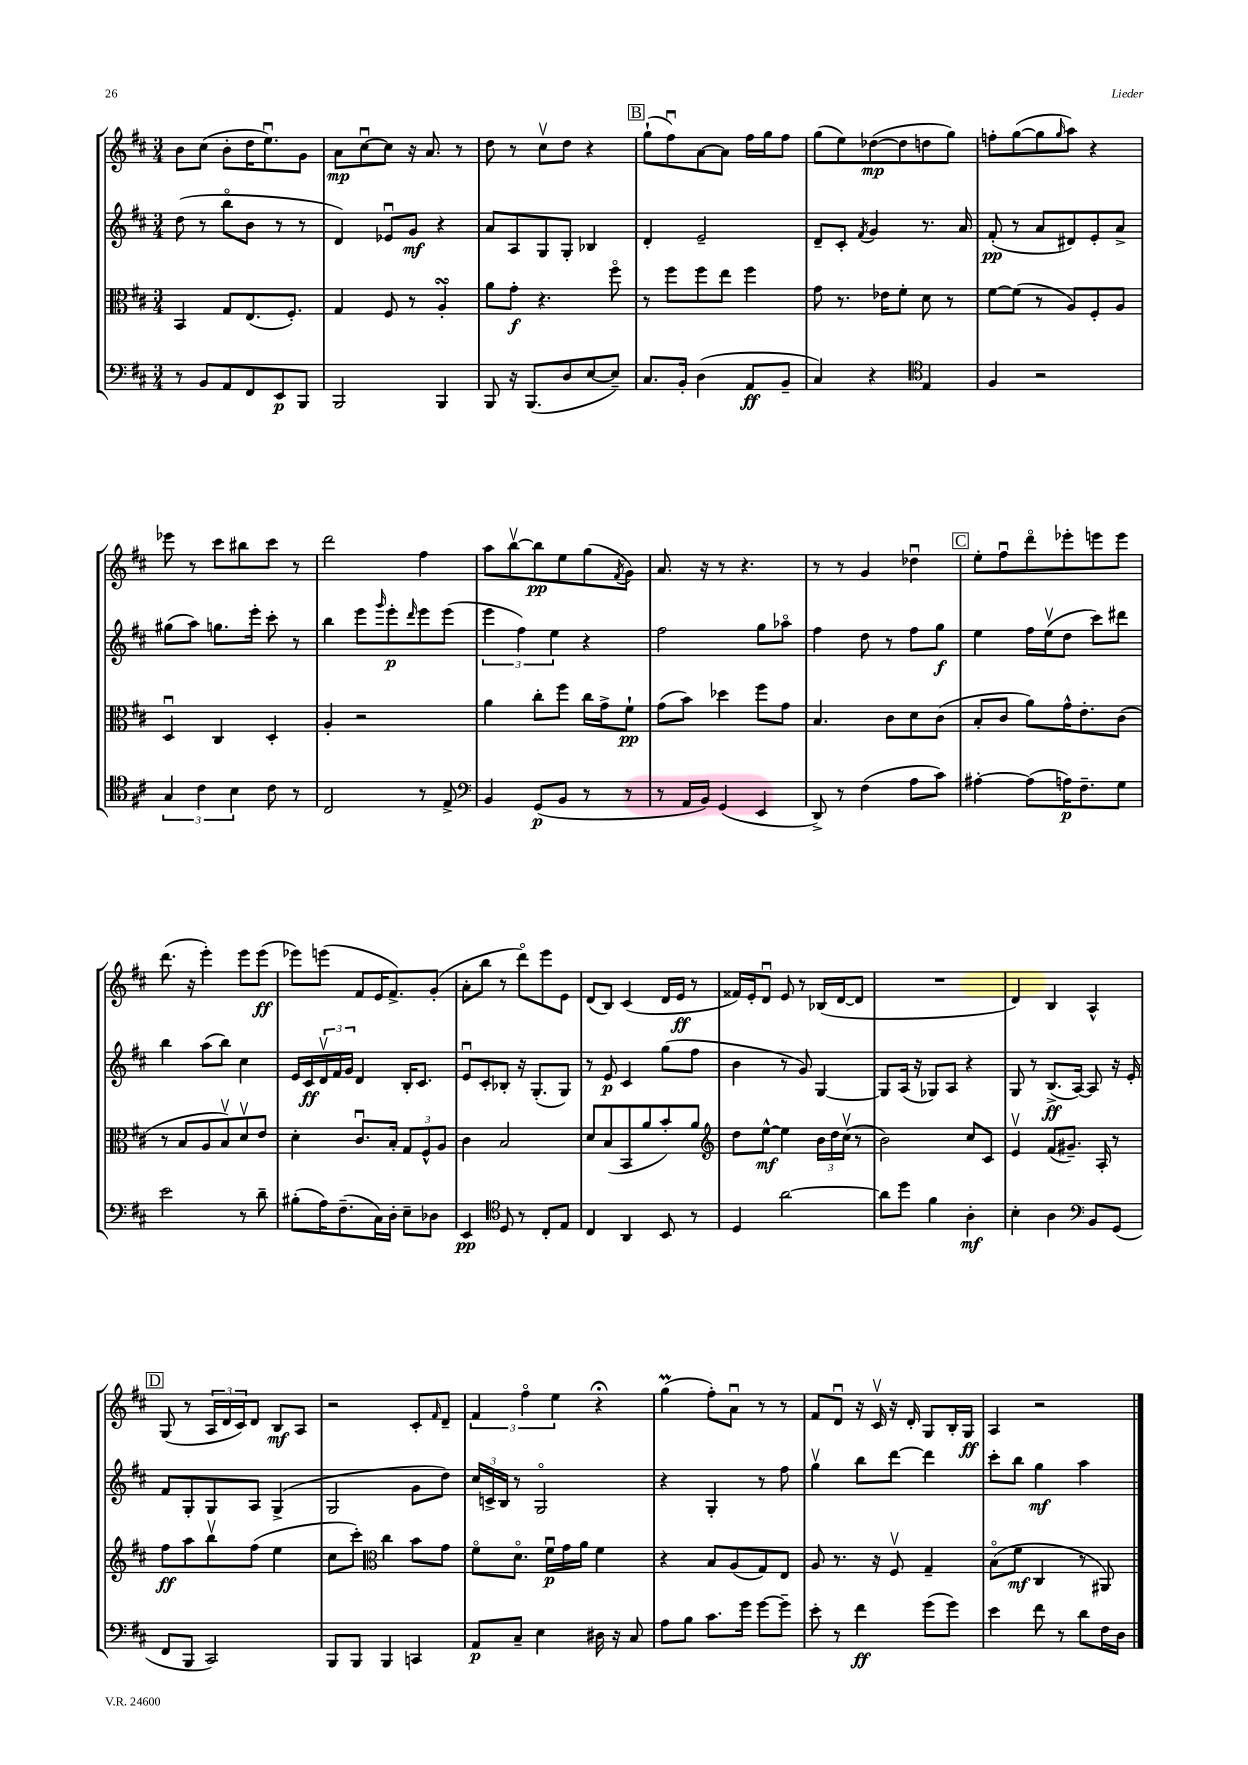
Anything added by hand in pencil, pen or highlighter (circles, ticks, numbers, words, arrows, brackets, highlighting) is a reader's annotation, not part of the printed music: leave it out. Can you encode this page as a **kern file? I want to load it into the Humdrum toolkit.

**kern	**kern	**kern	**kern
*staff4	*staff3	*staff2	*staff1
*clefF4	*clefC3	*clefG2	*clefG2
*k[f#c#]	*k[f#c#]	*k[f#c#]	*k[f#c#]
*M3/4	*M3/4	*M3/4	*M3/4
8r	4BB/	(8dd\	8b\L
8BB/L	.	8r	(8cc#\J
8AA/	8G/L	8bbo\L	8b'\L
8FF#/	(8.E/	8b\J	16dd\K
.	.	.	8.eeu\)
8EE/	.	8r	.
.	8.F#'/J)	.	.
8BBB/J	.	8r	8g\J
=	=	=	=
2BBB/	4G/	4d/)	8a\L
.	.	.	[8cc#u\
.	8F#/	8e-u/L	8cc#\]J
.	8r	8g/J	16r
.	.	.	8.a/
4BBB/	4A'/	4r	.
.	.	.	8r
=	=	=	=
8BBB/	8a\L	8a/L	8dd\
16r	8g'\J	8A/	8r
(8.BBB/L	.	.	.
.	4.r	8G/	8cc#v\L
8D/	.	8G'/J	8dd\J
[8E/	.	4B-/	4r
8E~/]J)	8ff#o\	.	.
=	=	=	=
8.C#/L	8r	4d'/	(8gg`\L
.	8ff#\L	.	8ff#u\)
16BB'/Jk	.	.	.
(4D\	8ff#\	2e~/	[8a\
.	8ee\J	.	8a\]J
8AA/L	4ff#\	.	16ff#\LL
.	.	.	16gg\J
8BB~/J	.	.	8ff#\J
=	=	=	=
4C#/)	8g\	8d~/L	(8gg\L
.	8.r	8c#'/J	8ee\)
.	.	8qf#/	.
4r	.	4g/	([8dd-\
.	16e-\LK	.	.
.	8f#'\J	.	8dd-\]
*clefC4	*	*	*
4E/	8d\	8.r	8dd\
.	8r	.	8gg\J)
.	.	16a/	.
=	=	=	=
4F#/	[8f#\L	(8f#'/	8ff'\L
.	(8f#\]J	8r	([8gg\
2r	8r	8a/L	8gg\]
.	.	.	16qqgg/
.	8A/L)	8d#/)	8aa\J)
.	8F#'/	8e'/	4r
.	8A/J	8a^/J	.
=	=	=	=
6G/	4Du/	(8gg#\L	8eee-\
.	.	8aa\J)	8r
6c#\	.	.	.
.	4C#/	8.gg\L	8ccc#\L
6B\	.	.	.
.	.	.	8bb#\
.	.	16eee'\Jk	.
8c#\	4D'/	8ccc#'\	8ccc#\J
8r	.	8r	8r
=	=	=	=
2C#/	4A'/	4bb\	2ddd\
.	2r	8eee\L	.
.	.	16qqggg/	.
.	.	8eee'\	.
.	.	16qqddd/	.
8r	.	8eee\	4ff#\
8E^/	.	(8eee\J	.
=	=	=	=
*clefF4	*	*	*
4BB/	4a\	6eee\	8aa\L
.	.	.	[8bbv\
.	.	6ff#\)	.
(8GG/L	8cc#'\L	.	8bb\]
.	.	6ee\	.
8BB/J	8ff#\J	.	8ee\
8r	16cc#\LL	4r	(8gg\
.	16g^\J	.	.
.	.	.	8qf#/
8r	8f#`\J	.	8g\J)
=	=	=	=
8r	(8g\L	2ff#\	8.a/
16AA/LL	8b\J)	.	.
16BB/JJ)	.	.	16r
(4GG/	4dd-\	.	8r
.	.	.	4.r
4EE/	8ff#\L	8gg\L	.
.	8g\J	8aa-o\J	.
=	=	=	=
8DD^/)	4.B/	4ff#\	8r
8r	.	.	8r
(4F#\	.	8dd\	4g/
.	8c#\L	8r	.
8A\L	8d\	8ff#\L	4dd-u\
8c#\J)	(8c#\J	8gg\J	.
=	=	=	=
[4A#'\	8B'/L	4ee\	8ee'\L
.	8c#/J	.	8ff#u\
(8A#\]L	8a\L)	16ff#\LL	8dddo\
.	.	(16eev\J	.
16A\K)	16g^^\K	8dd\J	8eee-'\
8.F#~\	8.e'\	.	.
.	.	8ccc#\L)	8eee\
8G\J	(8c#\J	8ddd#\J	8eee\J
=	=	=	=
2e\	8r	4bb\	(8.ddd\
.	8B/L	.	.
.	.	.	16r
.	8A/	(8aa\L	4eee'\)
.	8Bv/)	8bb\J)	.
8r	8dv/	4cc#\	8eee\L
8d~\	8e/J	.	(8eee\J
=	=	=	=
(8B#'\L	4d'\	16e/LL	8eee-\L)
.	.	16c#/	.
16A\K)	.	24dv/	(8eee\J
.	.	24f#/	.
(8.F#~\	.	.	.
.	.	24g/JJ	.
.	8.c#u/L	4d/	8f#/L
16C#\L)	.	.	16e/K
16D'\JJ	16B'/Jk	.	8.f#^/)
8E~\L	12G/L	16B'/LK	.
.	.	8.c#/J	.
.	12F#^^/	.	.
8D-\J	.	.	(8g'/J
.	12A/J	.	.
=	=	=	=
4EE/	4c#\	8eu/L	8a'\L
.	.	8c#'/	8bb\J
*clefC4	*	*	*
8D/	2B/	8B-'/J	8r
8r	.	16r	8dddo\L)
.	.	(8.G'/L	.
8C#'/L	.	.	8eee\
8E/J	.	8G/J)	8e\J
=	=	=	=
4C#/	8d/L	8r	(8d/L
.	(8B/	8e/	8B/J)
4AA/	8BB/	4c#/	(4c#/
.	8a/	.	.
8BB/	8b'/)	(8gg\L	16d/LL
.	.	.	16e/JJ
8r	8a/J	8ff#\J	8r
=	=	=	=
*	*clefG2	*	*
4D/	8dd\L	4b\	16f##/LL)
.	.	.	16e'/J
.	[8ee^^\J	.	8du/J
[2a\	4ee\]	8r	8e/
.	.	8g/)	8r
.	24b\LL	[4G/	(16B-/LL
.	24dd\	.	.
.	.	.	[16d/J
.	(24cc#v\JJ	.	.
.	8r	.	8d/]J
=	=	=	=
8a\]L	2b\)	8G/]L	2.r
8dd\J	.	(16A/Jk	.
.	.	16r	.
4f#\	.	8G-/L)	.
.	.	8A/J	.
4A'\	8cc#/L	4r	.
.	8c#/J	.	.
=	=	=	=
4B'\	4ev/	8G/	4d/)
.	.	8r	.
4A\	(8f#/L	(8.B^/L	4B/
.	8.g#~/J)	.	.
.	.	[16A/Jk)	.
*clefF4	*	*	*
8BB/L	.	8A/]	4A^^/
.	16A'/	.	.
(8GG/J	8r	16r	.
.	.	16e'/	.
=	=	=	=
8FF#/L	8ff#\L	8f#/L	(8G/
8BBB/J	8aa\	8G'/	8r
2CC#/)	8bbv\	8G/	24A/LL
.	.	.	24d/
.	.	.	24c#/J)
.	(8ff#\J	8A/J	8d/J
.	4ee\	(4G^/	8B/L
.	.	.	8A/J
=	=	=	=
8BBB/L	8cc#\L	2G/	2r
8BBB/J	8ccc#'\J)	.	.
*	*clefC3	*	*
4BBB/	4cc#\	.	.
4CC/	8b\L	8g\L	8c#'/L
.	.	.	16qqf#/
.	8g\J	8dd\J)	8d~/J
=	=	=	=
8AA/L	8f#o\L	24cc#/LL	6f#/
.	.	24c^/	.
.	.	24B/JJ	.
8C#~/J	8.do\J	8r	.
.	.	.	6ff#o\
4E\	.	2Go/	.
.	16f#u\LL	.	.
.	.	.	6ee\
.	16g\	.	.
.	16a\JJ	.	.
16D#\	4f#\	.	4r;
16r	.	.	.
8C#/	.	.	.
=	=	=	=
8A\L	4r	4r	(4gg\
8B\J	.	.	.
8.c#\L	8B/L	4G'/	8ff#'\L)
.	(8A/	.	8au\J
16g\Jk	.	.	.
[8g\L	8G/)	8r	8r
8g~\]J	8E/J	8ff#\	8r
=	=	=	=
8e'\	8A/	4ggv\	8f#/L
8r	8.r	.	8du/J
4f#\	.	8bb\L	16r
.	16r	.	16c#v/
.	8F#v/	[8ddd\J	16r
.	.	.	16d'/
(8g\L	4G~/	4ddd\]	8G/L
8g\J)	.	.	16B'/L
.	.	.	16G/JJ
=	=	=	=
4e\	(8Bo\L	8ccc#'\L	4A/
.	8f#\J	8bb\J	.
8f#\	4C#/	4gg\	2r
8r	.	.	.
8d\L	8r	4aa\	.
16F#\L	8AA#/)	.	.
16D\JJ	.	.	.
==	==	==	==
*-	*-	*-	*-
